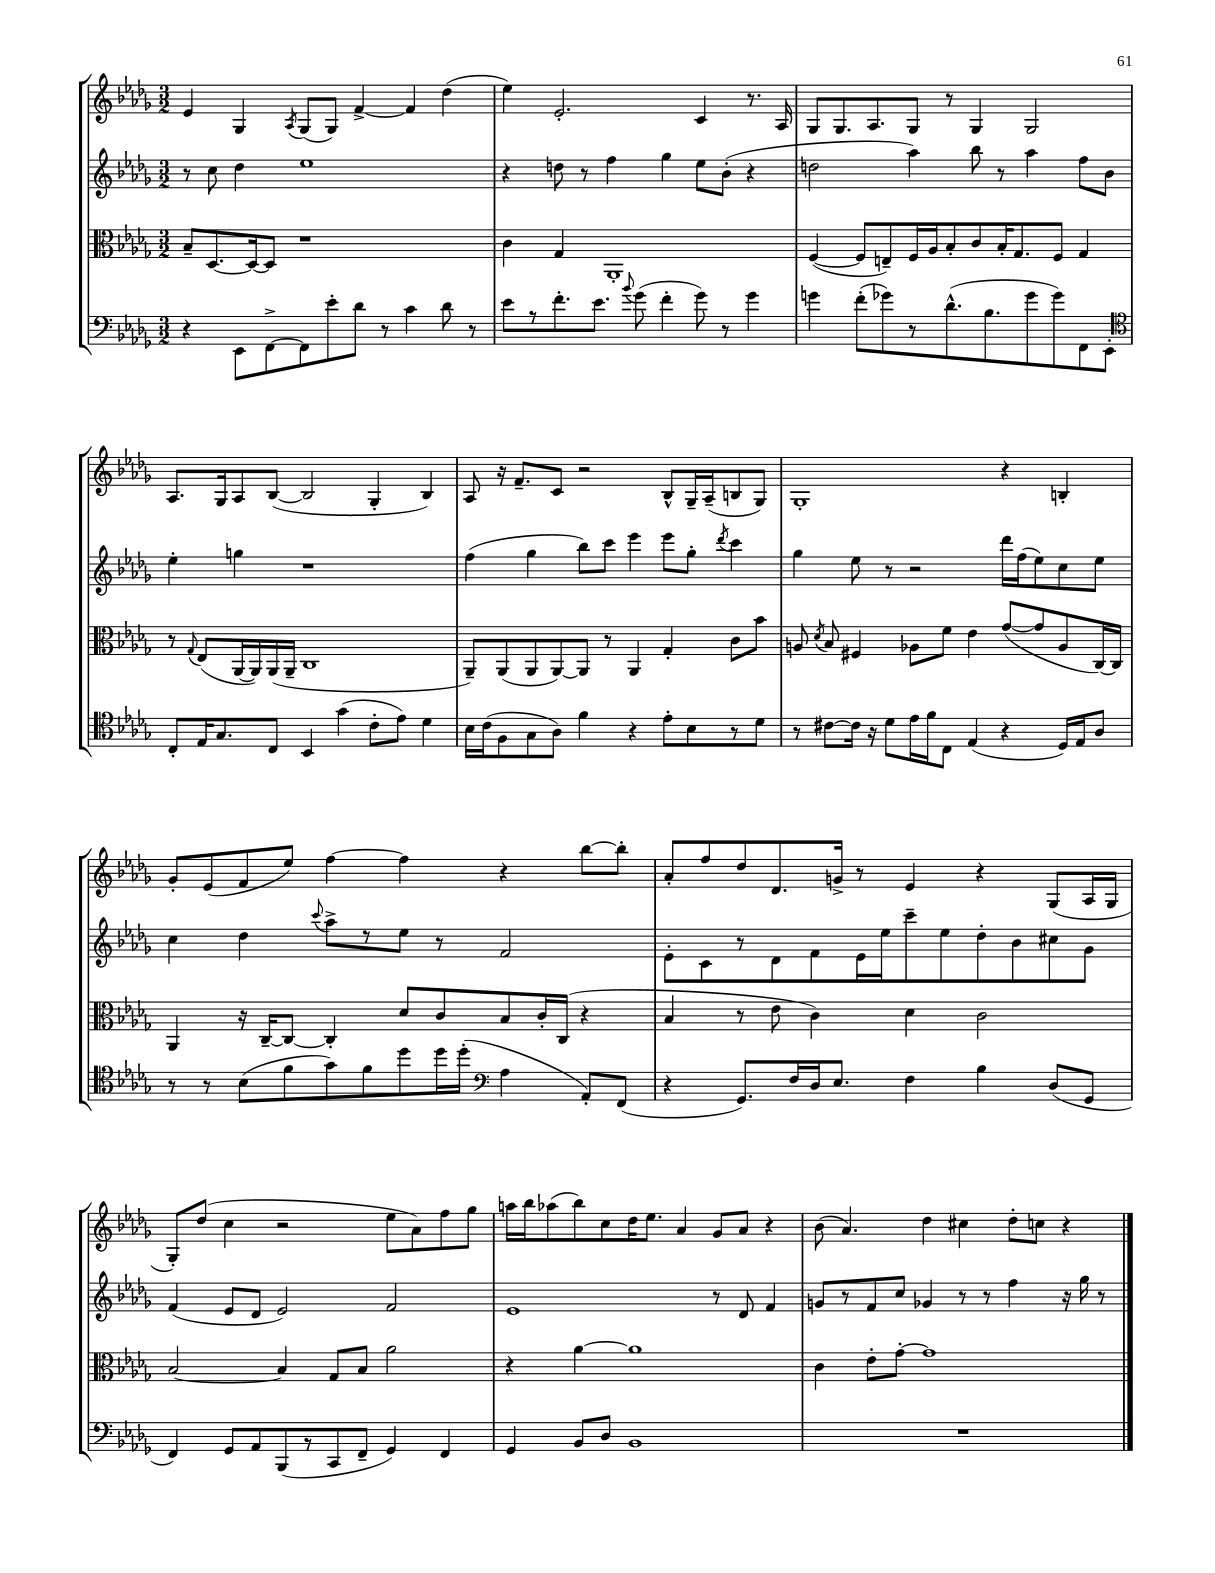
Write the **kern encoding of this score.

**kern	**kern	**kern	**kern
*part4	*part3	*part2	*part1
*staff4	*staff3	*staff2	*staff1
*clefF4	*clefC3	*clefG2	*clefG2
*k[b-e-a-d-g-]	*k[b-e-a-d-g-]	*k[b-e-a-d-g-]	*k[b-e-a-d-g-]
*M3/2	*M3/2	*M3/2	*M3/2
=17	=17	=17	=17
4r	8B-~/L	8r	4e-/
.	[8.D-/	8cc\	.
8EE-\L	.	4dd-\	4G-/
.	16D-/k_	.	.
[8FF^\	8D-/J]	.	.
.	.	.	8qA-/
8FF\]	1r	1ee-	(8G-/L
8e-'\	.	.	8G-/J)
8d-\J	.	.	[4f^/
8r	.	.	.
4c\	.	.	4f/]
8d-\	.	.	(4dd-\
8r	.	.	.
=18	=18	=18	=18
8e-\L	4c\	4r	4ee-\)
8r	.	.	.
8.f'\	4G-/	8ddn\	2.e-'/
.	.	8r	.
8.e-\J	.	.	.
.	1AA-'	4ff\	.
8qqb-/	.	.	.
(8g-\	.	.	.
4f'\	.	4gg-\	.
8g-\)	.	8ee-\L	4c/
8r	.	(8b-'\J	.
4g-\	.	4r	8.r
.	.	.	16A-/
=19	=19	=19	=19
4gn\	([4F/	2ddn\	8G-/L
.	.	.	8.G-/
(8f'\L	8F/L]	.	.
.	.	.	8.A-/
8g-X\)	8En~/)	.	.
8r	16F/L	4aa-\)	8G-/J
.	16A-/J	.	.
(8.d-^^\	8B-'/	.	8r
.	8c/	8bb-\	4G-/
8.B-\	.	.	.
.	16B-'/K	8r	.
.	8.G-/	.	.
8g-\	.	4aa-\	2G-/
8g-\)	8F/J	.	.
8FF\	4G-/	8ff\L	.
8EE-'\J	.	8b-\J	.
!!LO:LB:g=z
=20	=20	=20	=20
*clefC4	*	*	*
8C'/L	8r	4ee-'\	8.A-/L
.	8qqG-/	.	.
16E-/K	(8E-/L	.	.
8.G-/	.	.	16G-/k
.	[16AA-/L	4ggn\	8A-/
.	16AA-/])	.	.
8C/J	(16AA-/	.	([8B-/J
.	16AA-~/JJ	.	.
4BB-/	1C	1r	2B-/]
(4g-\	.	.	.
8c'\L	.	.	4G-'/
8e-\J)	.	.	.
4d-\	.	.	4B-/)
=21	=21	=21	=21
16B-\LL	8AA-~/L)	(4ff\	8A-/
(16c\J	.	.	.
8F\	(8AA-/	.	16r
.	.	.	8.f~/L
8G-\	8AA-/	4gg-\	.
8A-\J)	[8AA-/)	.	8c/J
4f\	8AA-/J]	8bb-\L)	2r
.	8r	8ccc\J	.
4r	4AA-/	4eee-\	.
8e-'\L	4G-'/	8eee-\L	8B-^^/L
8B-\	.	8gg-'\J	16G-~/L
.	.	.	(16A-~/J
.	.	8qddd-/	.
8r	8c\L	4ccc\	8Bn/
8d-\J	8b-\J	.	8G-/J)
=22	=22	=22	=22
8r	8An/	4gg-\	1G-'
.	8qd-/	.	.
[8c#X\L	8B-/	.	.
16c#\Jk]	4F#X/	8ee-\	.
16r	.	.	.
8d-\L	.	8r	.
16e-\L	8A-X\L	2r	.
16f\J	.	.	.
8C\J	8f\J	.	.
(4E-/	4e-\	.	.
4r	([8g-/L	16ddd-\LL	4r
.	.	(16ff\J	.
.	8g-/]	8ee-\)	.
16D-/LL)	8A-/	8cc\	4Bn'/
16E-/J	.	.	.
8A-/J	[16C/L)	8ee-\J	.
.	16C/JJ]	.	.
!!LO:LB:g=z
=23	=23	=23	=23
8r	4AA-/	4cc\	8g-'/L
8r	.	.	(8e-/
(8B-\L	16r	4dd-\	8f/
.	[16C~/KL	.	.
8f\	8C/J_	.	8ee-/J)
.	.	8qqccc/	.
8g-\)	4C'/]	8aa-^\L	[4ff\
8f\	.	8r	.
8dd-\	8d-/L	8ee-\J	4ff\]
16dd-\L	8c/	8r	.
(16dd-'\JJ	.	.	.
*clefF4	*	*	*
4A-\	8B-/	2f/	4r
.	16c'/L	.	.
.	(16C/JJ	.	.
8AA-'/L)	4r	.	[8bb-\L
(8FF/J	.	.	8bb-'\J]
=24	=24	=24	=24
4r	4B-/	8e-'\L	8a-'/L
.	.	8c\	8ff/
8.GG-/L)	8r	8r	8dd-/
.	8e-\	8d-\	8.d-/
16F/L	.	.	.
16D-/J	4c\)	8f\	.
8.E-/J	.	.	16gn^/Jk
.	.	16e-\L	8r
.	.	16ee-\J	.
4F\	4d-\	8ccc~\	4e-/
.	.	8ee-\	.
4B-\	2c\	8dd-'\	4r
.	.	8b-\	.
(8D-/L	.	8cc#X\	(8G-/L
8GG-/J	.	8g-\J	16A-/L
.	.	.	16G-/JJ
!!LO:LB:g=z
=25	=25	=25	=25
4FF/)	[2B-/	(4f/	8G-'/L)
.	.	.	(8dd-/J
8GG-/L	.	8e-/L	4cc\
8AA-/	.	8d-/J	.
(8BBB-/	4B-/]	2e-/)	2r
8r	.	.	.
8CC/	8G-/L	.	.
8FF~/J	8B-/J	.	.
4GG-/)	2a-\	2f/	8ee-\L
.	.	.	8a-\)
4FF/	.	.	8ff\
.	.	.	8gg-\J
=26	=26	=26	=26
4GG-/	4r	1e-	16aan\LL
.	.	.	16bb-\J
.	.	.	(8aa-X\
8BB-/L	[4a-\	.	8bb-\)
8D-/J	.	.	8cc\
1BB-	1a-]	.	16dd-\K
.	.	.	8.ee-\J
.	.	.	4a-/
.	.	8r	8g-/L
.	.	8d-/	8a-/J
.	.	4f/	4r
=27	=27	=27	=27
1.r	4c\	8gn/L	(8b-\
.	.	8r	4.a-/)
.	8e-'\L	8f/	.
.	[8g-'\J	8cc/J	.
.	1g-]	4g-X/	4dd-\
.	.	8r	4cc#X\
.	.	8r	.
.	.	4ff\	8dd-'\L
.	.	.	8ccn\J
.	.	16r	4r
.	.	16gg-\	.
.	.	8r	.
==	==	==	==
*-	*-	*-	*-
